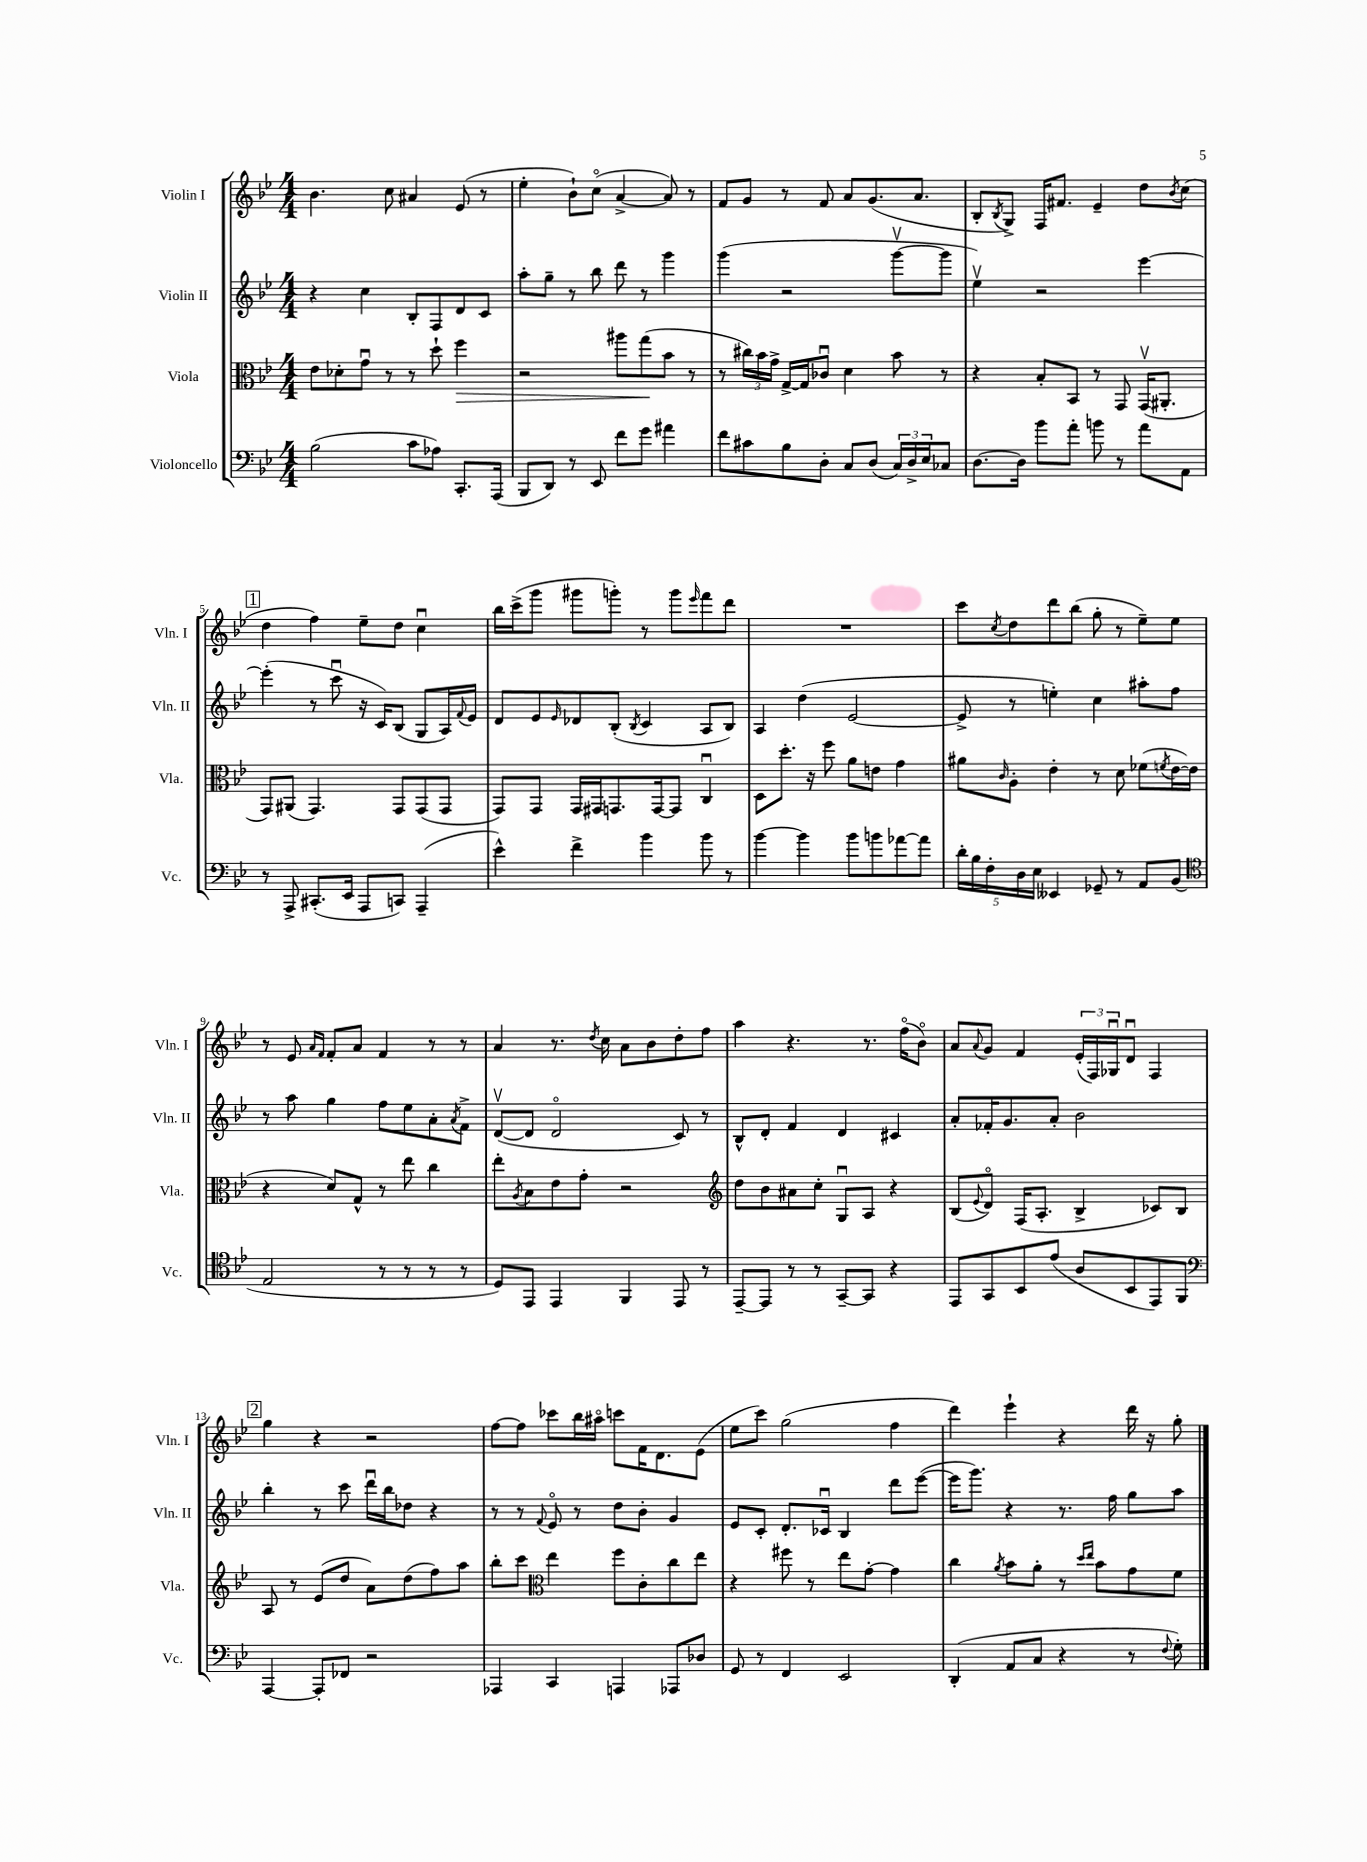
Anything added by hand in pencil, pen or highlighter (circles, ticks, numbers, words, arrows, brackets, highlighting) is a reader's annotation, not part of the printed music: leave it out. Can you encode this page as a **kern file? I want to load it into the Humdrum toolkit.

**kern	**kern	**dynam	**kern	**kern
*part4	*part3	*part3	*part2	*part1
*staff4	*staff3	*staff3	*staff2	*staff1
*I"Violoncello	*I"Viola	*	*I"Violin II	*I"Violin I
*I'Vc.	*I'Vla.	*	*I'Vln. II	*I'Vln. I
*clefF4	*clefC3	*	*clefG2	*clefG2
*k[b-e-]	*k[b-e-]	*	*k[b-e-]	*k[b-e-]
*M4/4	*M4/4	*	*M4/4	*M4/4
=1	=1	=1	=1	=1
(2B-\	8e-\L	.	4r	4.b-\
.	8d-X'\	.	.	.
.	8gu\J	.	4cc\	.
.	8r	.	.	8cc\
8c\L	8r	.	8B-'/L	4a#X/
8A-X\J)	8dd`\	.	8F/	.
!	!	!LO:HP:b	!	!
8.CC'/L	4ff\	>	8d/	(8e-/
.	.	.	8c/J	8r
(16AAA/Jk	.	.	.	.
=2	=2	=2	=2	=2
8BBB-/L	2r	.	8aa'\L	4ee-'\
8DD/J)	.	.	8gg~\J	.
8r	.	.	8r	8b-`\L)
8EE-/	.	.	8bb-\	(8cc\J
8f\L	8aa#X\L	.	8ddd\	[4a^/
8g\J	(8gg\	.	8r	.
4a#X\	8b-\J	]	4ggg\	8a/])
.	8r	.	.	8r
=3	=3	=3	=3	=3
8f\L	8r	.	(4ggg\	8f/L
8c#X\	24cc#X\LL)	.	.	8g/J
.	24b-\	.	.	.
.	24g^\JJ	.	.	.
8B-\	[16G^/LL	.	2r	8r
.	16G/J]	.	.	.
8D'\J	8c-Xu/J	.	.	8f/
8C/L	4d\	.	.	8a/L
(8D/J	.	.	.	(8.g/
24C/LL)	8b-\	.	[8gggv\L	.
24D^/	.	.	.	.
.	.	.	.	8.a/J
24E-/J	.	.	.	.
8C-X/J	8r	.	8ggg\J]	.
=4	=4	=4	=4	=4
[8.D\L	4r	.	4ee-v\)	8B-'/L
.	.	.	.	8qB-/
.	.	.	.	8G^/J)
16D\Jk]	.	.	.	.
8b-\L	8B-'/L	.	2r	16F/KL
.	.	.	.	8.f#X/J
8a'\J	8BB-/J	.	.	.
8bn\	8r	.	.	4e-~/
8r	8GG/	.	.	.
8a\L	(16GGv/KL	.	[4eee-\	8dd\L
.	8.AA#X'/J	.	.	.
.	.	.	.	8qb-/
8AA\J	.	.	.	(8cc\J
!!LO:LB:g=z
!!LO:REH:place=s1:t=1
=5	=5	=5	=5	=5
8r	8GG/L)	.	(4eee-'\]	4dd\
8AAA^/	(8AA#X/J	.	.	.
(8.CC#X'/L	4.GG/)	.	8r	4ff\)
.	.	.	8cccu\	.
16EE-/Jk	.	.	.	.
8AAA/L	.	.	16r	8ee-~\L
.	.	.	16c/KL)	.
8CCn/J)	8GG/L	.	(8B-/J	8dd\J
(4AAA~/	(8GG/	.	8G/L	4ccu\
.	8GG/J	.	16A/L)	.
.	.	.	8qqf/	.
.	.	.	16e-/JJ	.
=6	=6	=6	=6	=6
4e-^^\)	8GG/L)	.	8d/L	16bb-\LL
.	.	.	.	(16ccc^\J
.	8GG/J	.	8e-/	8ggg\J
.	.	.	16qqe-/	.
4f^\	16GG/LL	.	8d-X/	8ggg#X\L
.	16GG#X/J	.	.	.
.	8.GGn/	.	(8B-'/J	8gggn'\J)
.	.	.	8qB-/	.
4b-\	.	.	4c/	8r
.	[16GG/k	.	.	.
.	8GG/J]	.	.	8ggg\L
.	.	.	.	16qqeee-/
8b-\	4Cu/	.	8A/L	8fff\
8r	.	.	8B-/J)	8ddd\J
=7	=7	=7	=7	=7
[4b-\	8D\L	.	4A/	1r
.	8.dd'\J	.	.	.
4b-\]	.	.	(4dd\	.
.	16r	.	.	.
.	8ff\	.	.	.
8b-\L	8a\L	.	[2e-/	.
8bn\	8en\J	.	.	.
[8a-X\	4g\	.	.	.
8a-\J]	.	.	.	.
=8	=8	=8	=8	=8
20d'\LL	8a#X\L	.	8e-^/]	8ccc\L
20B-\	.	.	.	.
20F'\	.	.	.	.
.	16qqc/	.	.	8qcc/
.	8A'\J	.	8r	8dd\
20D\	.	.	.	.
20E-\JJ	.	.	.	.
4EE--X/	4e-'\	.	4een'\)	8ddd\
.	.	.	.	(8bb-\J
8GG-X~/	8r	.	4cc\	8gg'\
8r	8d\	.	.	8r
8AA/L	(8f-X\L	.	8aa#X'\L	8ee-~\L)
.	8qfn/	.	.	.
(8BB-/J	[16e-\L	.	8ff\J	8ee-\J
.	16e-\JJ]	.	.	.
!!LO:LB:g=z
=9	=9	=9	=9	=9
*clefC4	*	*	*	*
2E-/	4r	.	8r	8r
.	.	.	8aa\	8e-/
.	.	.	.	16qqa/LL
.	.	.	.	16qqf/JJ
.	8d/L)	.	4gg\	8f'/L
.	8G^^/J	.	.	8a/J
8r	8r	.	8ff\L	4f/
8r	8ee-\	.	8ee-\	.
8r	4cc\	.	8a'\	8r
.	.	.	8qa/	.
8r	.	.	8f^\J	8r
=10	=10	=10	=10	=10
8D/L)	8ee-'\L	.	([8dv/L	4a/
.	8qA/	.	.	.
8EE-/J	8B-\	.	8d/J]	.
4EE-/	8e-\	.	2d/	8.r
.	8g'\J	.	.	.
.	.	.	.	8qdd/
.	.	.	.	16cc\
4FF/	2r	.	.	8a\L
.	.	.	.	8b-\
8EE-/	.	.	8c/)	8dd'\
8r	.	.	8r	8ff\J
=11	=11	=11	=11	=11
*	*clefG2	*	*	*
[8EE-~/L	8dd\L	.	8B-^^/L	4aa\
8EE-/J]	8b-\	.	8d'/J	.
8r	8a#X\	.	4f/	4.r
8r	8cc'\J	.	.	.
[8GG~/L	8Gu/L	.	4d/	.
8GG/J]	8A/J	.	.	8.r
4r	4r	.	4c#X/	.
.	.	.	.	(16ff\KL
.	.	.	.	8b-\J)
=12	=12	=12	=12	=12
8EE-/L	(8B-/L	.	8a'/L	8a/L
.	8qqe-/	.	.	8qqa/
8GG/	8d/J)	.	16f-X'/K	8g/J
.	.	.	8.g/	.
8BB-/	(16F/KL	.	.	4f/
.	8.A'/J	.	.	.
(8e-/J	.	.	8a'/J	.
8A/L	4B-^/	.	2b-\	(24e-'/LL
.	.	.	.	24F/)
.	.	.	.	24G-Xu/J
8BB-/	.	.	.	8du/J
8EE-/)	8c-X/L)	.	.	4F/
8FF/J	8B-/J	.	.	.
!!LO:LB:g=z
!!LO:REH:place=s1:t=2
=13	=13	=13	=13	=13
*clefF4	*	*	*	*
[4AAA/	8A/	.	4bb-'\	4gg\
.	8r	.	.	.
8AAA'/L]	(8e-/L	.	8r	4r
8FF-X/J	8dd/J	.	8ccc\	.
2r	8a\L)	.	16dddu\LL	2r
.	.	.	16bb-\J	.
.	(8dd\	.	8dd-X\J	.
.	8ff\)	.	4r	.
.	8aa\J	.	.	.
=14	=14	=14	=14	=14
4AAA-X/	8bb-'\L	.	8r	[8ff\L
.	8ccc\J	.	8r	8ff\J]
*	*clefC3	*	*	*
.	.	.	8qqf/	.
4CC/	4ee-\	.	8e-/	8ccc-X\L
.	.	.	8r	16bb-\L
.	.	.	.	16aa#X\JJ
4AAAn/	8ff\L	.	8dd\L	8cccn\L
.	8c'\	.	8b-'\J	16f\K
.	.	.	.	8.d\
8AAA-X/L	8cc\	.	4g/	.
8D-X/J	8ee-\J	.	.	(8e-\J
=15	=15	=15	=15	=15
8GG/	4r	.	8e-/L	8ee-\L
8r	.	.	8c'/J	8ccc\J)
4FF/	8ff#X\	.	8.d'/L	(2gg\
.	8r	.	.	.
.	.	.	16c-Xu/Jk	.
2EE-/	8ee-\L	.	4B-/	.
.	[8g'\J	.	.	.
.	4g\]	.	8ddd\L	4ff\
.	.	.	([8eee-\J	.
=16	=16	=16	=16	=16
(4DD'/	4cc\	.	16eee-\KL]	4ddd\)
.	.	.	8.ggg\J)	.
.	8qa/	.	.	.
8AA/L	8b-\L	.	4r	4eee-`\
8C/J	8a'\J	.	.	.
4r	8r	.	8.r	4r
.	16qqdd/LL	.	.	.
.	16qqee-/JJ	.	.	.
.	8b-\L	.	.	.
.	.	.	16ff\	.
8r	8g\	.	8gg\L	16ddd\
.	.	.	.	16r
8qqF/	.	.	.	.
8G'\)	8f\J	.	8aa\J	8gg'\
==	==	==	==	==
*-	*-	*-	*-	*-
